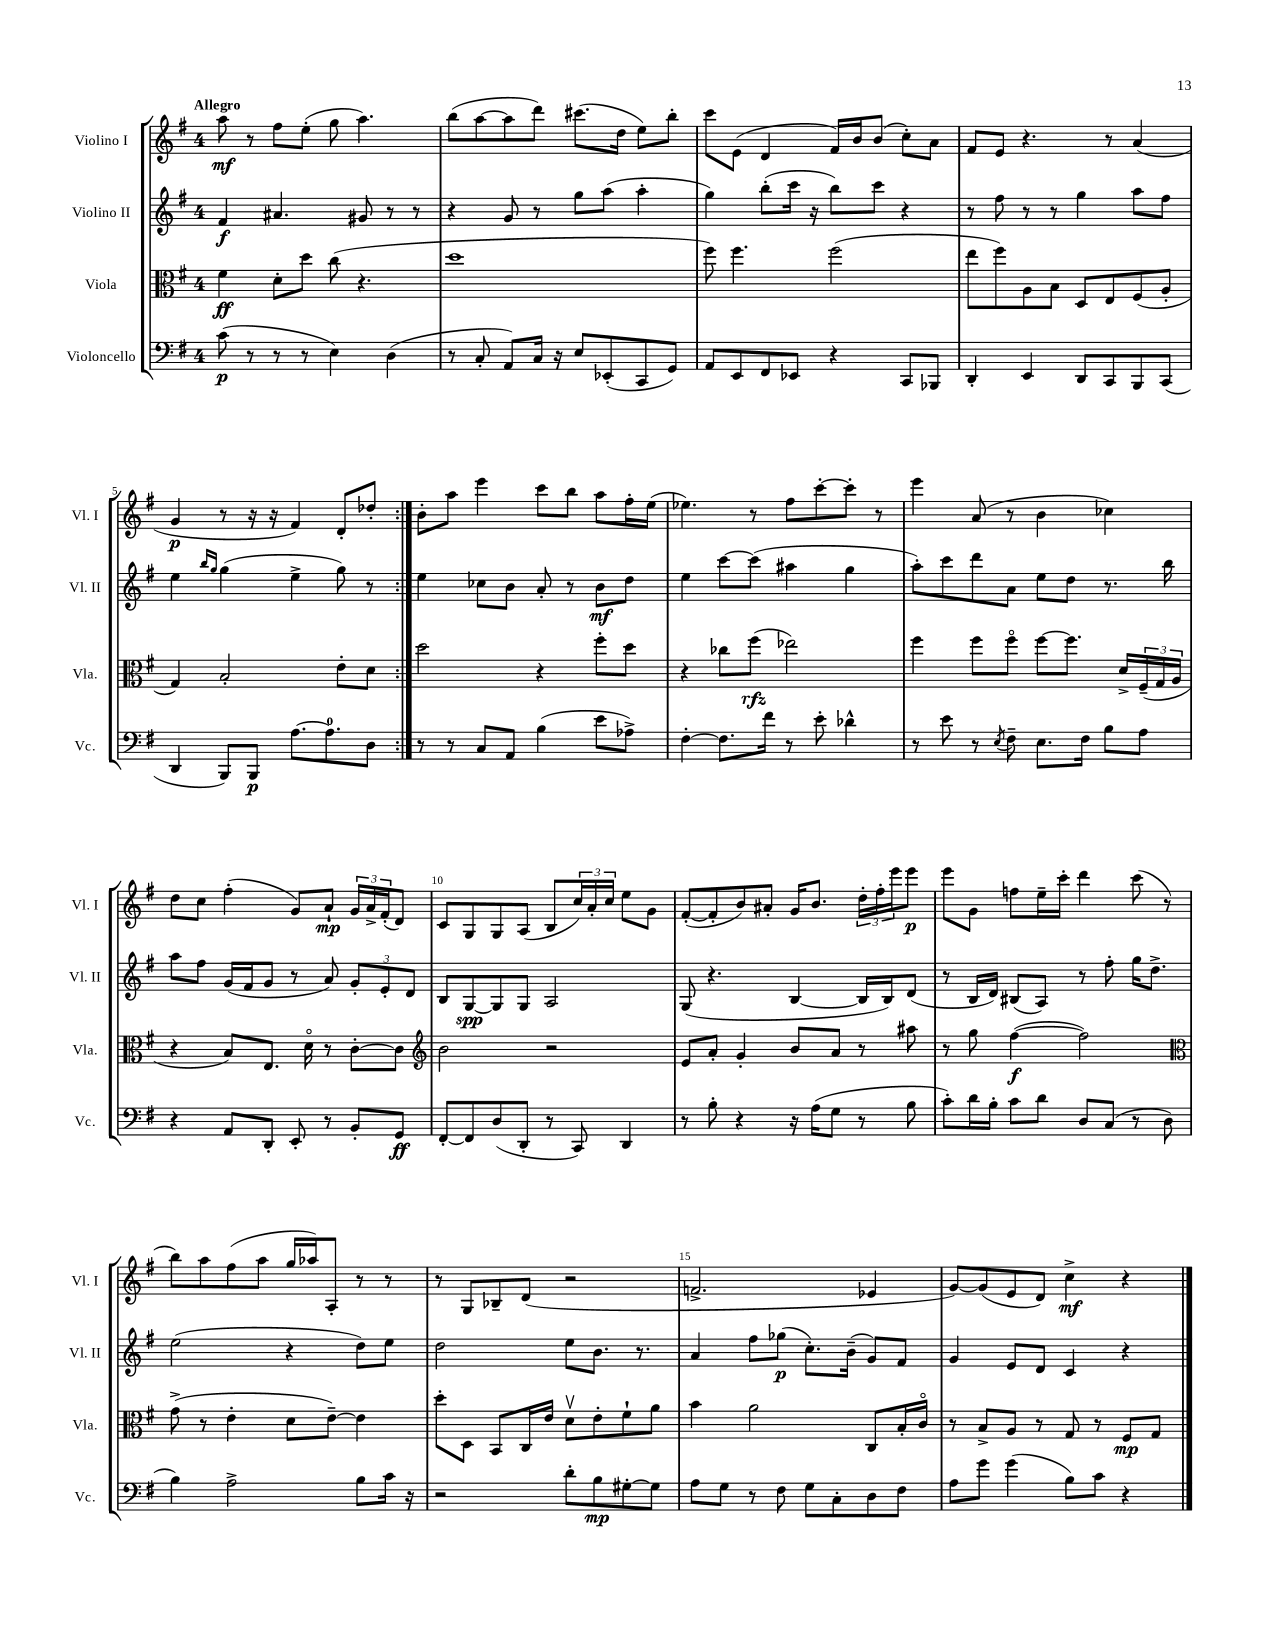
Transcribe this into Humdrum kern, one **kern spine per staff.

**kern	**kern	**kern	**kern
*staff4	*staff3	*staff2	*staff1
*clefF4	*clefC3	*clefG2	*clefG2
*k[f#]	*k[f#]	*k[f#]	*k[f#]
*M4/4	*M4/4	*M4/4	*M4/4
(8c	4f#	4f#	8aa
8r	.	.	8r
8r	8d'	4.a#	8ff#
8r	8dd	.	(8ee'
4E)	(8cc	.	8gg
.	4.r	8g#	4.aa)
(4D	.	8r	.
.	.	8r	.
=	=	=	=
8r	1dd	4r	(8bb
8C'	.	.	[8aa
8AA)	.	8g	8aa]
16C	.	8r	8ddd)
16r	.	.	.
8E	.	8gg	(8.ccc#
(8EE-'	.	(8aa	.
.	.	.	16dd
8CC	.	4aa'	8ee)
8GG)	.	.	8bb'
=	=	=	=
8AA	8ff#)	4gg)	8ccc
8EE	4.ff#	.	(8e
8FF#	.	(8bb'	4d
8EE-	.	16ccc	.
.	.	16r	.
4r	(2ff#	8bb)	16f#)
.	.	.	16b
.	.	8ccc	(8b
8CC	.	4r	8cc')
8BBB-	.	.	8a
=	=	=	=
4DD'	8ee	8r	8f#
.	8ff#)	8ff#	8e
4EE	8A	8r	4.r
.	8B	8r	.
8DD	8D	4gg	.
8CC	8E	.	8r
8BBB	(8F#	8aa	(4a
(8CC	8A'	8ff#	.
=	=	=	=
4DD	4G)	4ee	4g
.	.	16qqbb	.
.	.	16qqgg	.
8BBB)	2B'	(4gg	8r
8BBB	.	.	16r
.	.	.	16r
[8.A	.	4ee^	4f#)
8.A]	.	.	.
.	8e'	8gg)	8d'
8D	8d	8r	8dd-'
=:|!	=:|!	=:|!	=:|!
8r	2dd	4ee	8b'
8r	.	.	8aa
8C	.	8cc-	4eee
8AA	.	8b	.
(4B	4r	8a'	8ccc
.	.	8r	8bb
8e	8ff#'	8b	8aa
8A-^)	8dd	8dd	16ff#'
.	.	.	(16ee
=	=	=	=
[4F#'	4r	4ee	4.ee-)
8.F#]	8cc-	[8ccc	.
.	(8ff#	(8ccc]	8r
16f#	.	.	.
8r	2ee-)	4aa#	8ff#
8e'	.	.	[8ccc'
4d-^^	.	4gg	8ccc']
.	.	.	8r
=	=	=	=
8r	4ff#	8aa')	4eee
8e	.	8ccc	.
8r	8ff#	8ddd	(8a
8qE	.	.	.
8F#~	8ff#o	8a	8r
8.E	[8ff#	8ee	4b
.	8.ff#]	8dd	.
16F#	.	.	.
8B	.	8.r	4cc-)
.	16d^	.	.
8A	(24F#~	.	.
.	24G	.	.
.	.	16bb	.
.	24A	.	.
=	=	=	=
4r	4r	8aa	8dd
.	.	8ff#	8cc
8AA	8B)	(16g	(4ff#'
.	.	16f#	.
8DD'	8.E	8g	.
8EE'	.	8r	8g)
.	16do	.	.
8r	8r	8a)	8a`
8BB'	[8c'	12g'	24g
.	.	.	24a^
.	.	12e'	(24f#'
8GG	8c]	.	8d)
.	.	12d	.
=	=	=	=
*	*clefG2	*	*
[8FF#'	2b	8B	8c
8FF#]	.	[8G	8G
(8D	.	8G]	8G
8DD'	.	8G	(8A
8r	2r	2A	8B
8CC)	.	.	24cc)
.	.	.	24a'
.	.	.	24cc
4DD	.	.	8ee
.	.	.	8g
=	=	=	=
8r	8e	(8G	([8f#'
8B'	8a'	4.r	8f#']
4r	4g'	.	8b)
.	.	.	8a#'
16r	8b	[4B	16g
(16A	.	.	8.b
8G	8a	.	.
8r	8r	16B]	24dd'
.	.	.	24ff#'
.	.	16B)	.
.	.	.	24eee
8B	8aa#	(8d	8eee
=	=	=	=
8c')	8r	8r	8eee
16d	8gg	16B	8g
16B'	.	16d)	.
8c	([4ff#	(8B#	8ff
8d	.	8A)	16ee~
.	.	.	16ccc'
8D	2ff#])	8r	4ddd
(8C	.	8ff#'	.
8r	.	16gg	(8ccc
.	.	8.dd^	.
8D	.	.	8r
=	=	=	=
*	*clefC3	*	*
4B)	(8g^	(2ee	8bb)
.	8r	.	8aa
2A^	4e'	.	(8ff#
.	.	.	8aa
.	8d	4r	16gg
.	.	.	16aa-)
.	[8e~)	.	8A'
8B	4e]	8dd)	8r
16c	.	8ee	8r
16r	.	.	.
=	=	=	=
2r	8dd'	2dd	8r
.	8D	.	8G
.	8BB	.	8B-~
.	16C	.	(8d
.	16e	.	.
8d'	8dv	8ee	2r
8B	8e'	8.b	.
[8G#'	8f#`	.	.
.	.	8.r	.
8G#]	8a	.	.
=	=	=	=
8A	4b	4a	2.f^
8G	.	.	.
8r	2a	8ff#	.
8F#	.	(8gg-	.
8G	.	8.cc')	.
8C'	.	.	.
.	.	(16b~	.
8D	8C	8g)	4e-
8F#	16B'	8f#	.
.	16co	.	.
=	=	=	=
8A	8r	4g	[8g)
8g	8B^	.	(8g]
(4g	8A	8e	8e
.	8r	8d	8d)
8B)	8G	4c	4cc^
8c	8r	.	.
4r	8F#	4r	4r
.	8G	.	.
==	==	==	==
*-	*-	*-	*-
